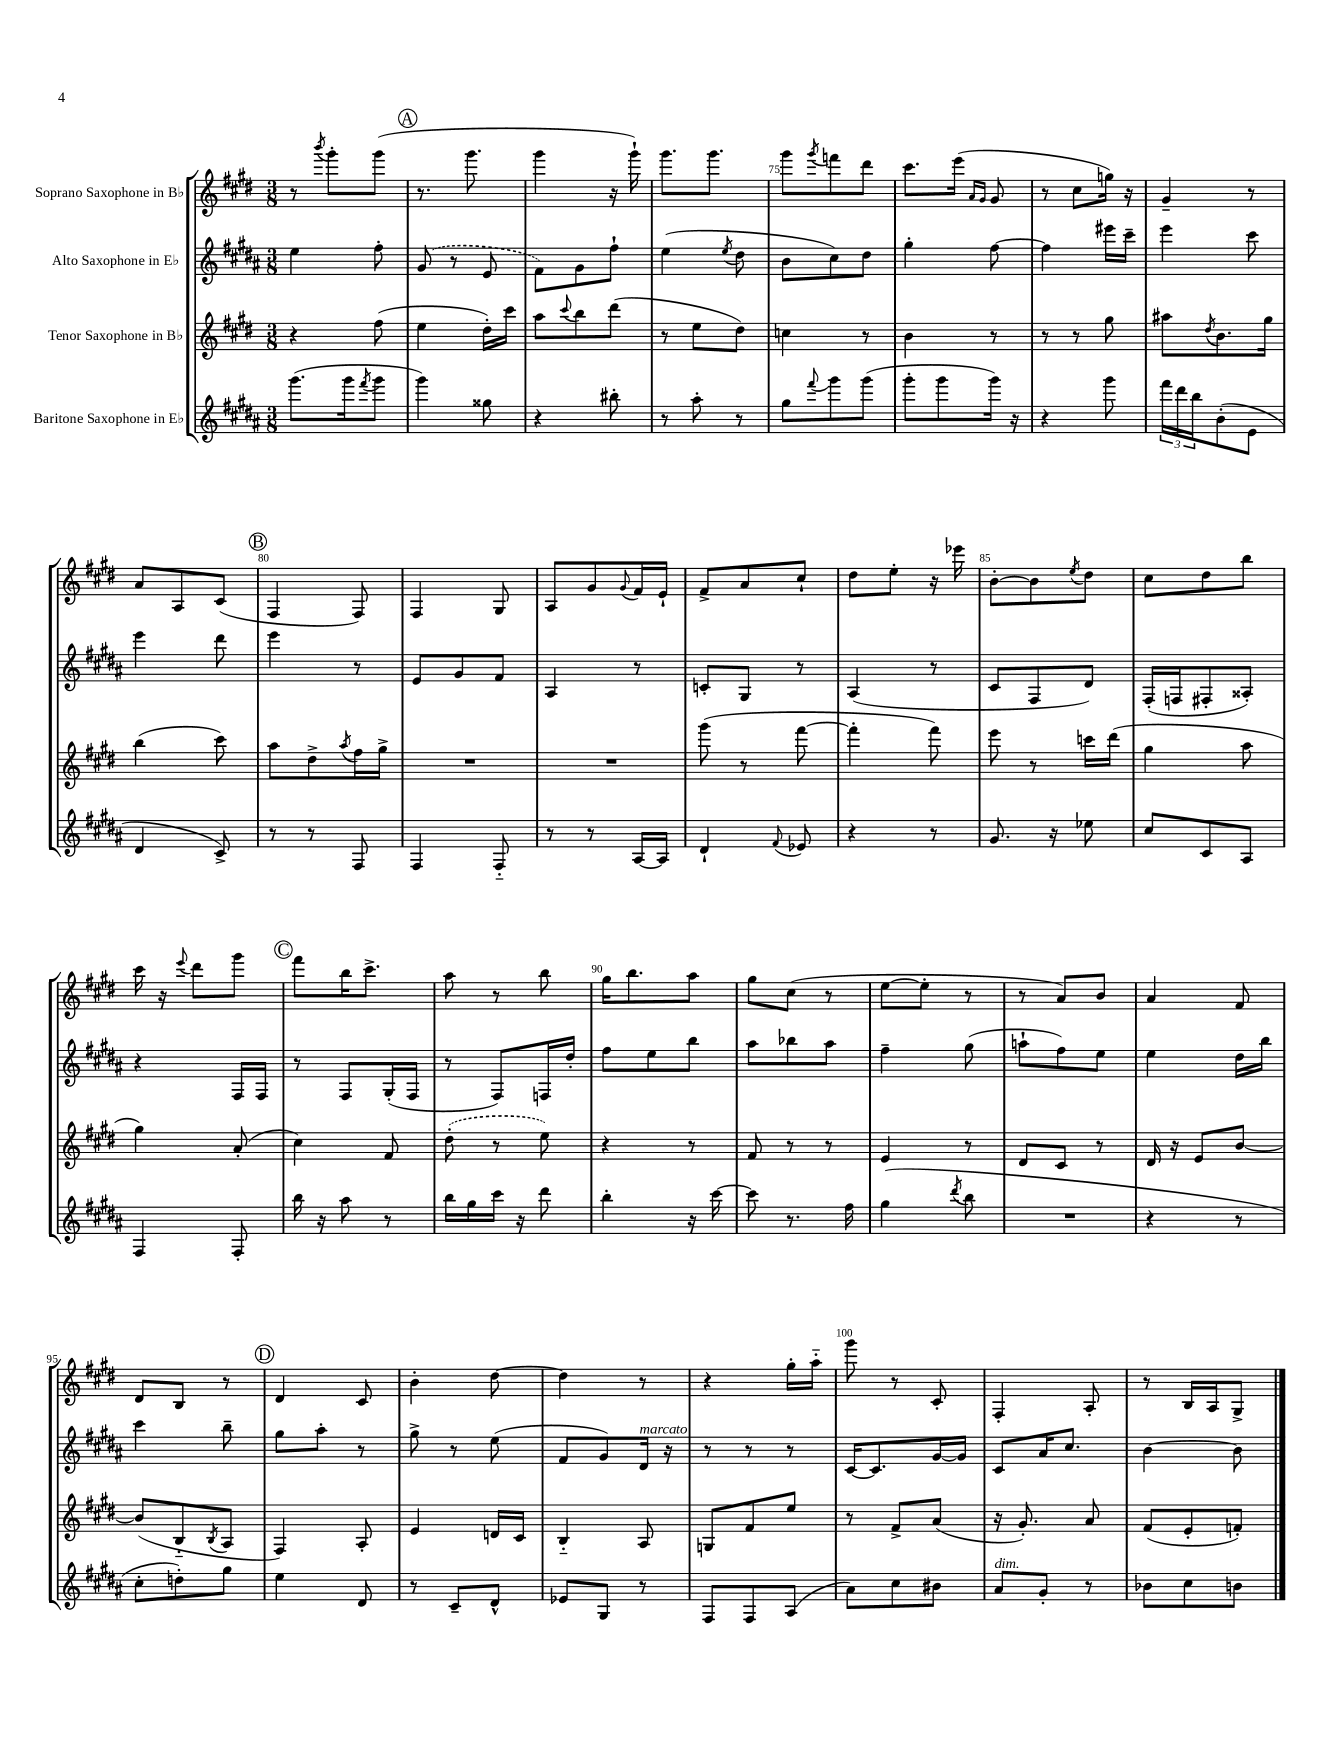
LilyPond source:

<<
\new StaffGroup <<
\new Staff = "s0" \with { instrumentName = "Soprano Saxophone in Bb" } {
    \clef treble \key e \major \numericTimeSignature \time 3/8
    r8 \acciaccatura { b'''8 } gis'''8-. gis'''8( |
    \mark \markup { \circle "A" } r8. gis'''8. |
    gis'''4 r16 gis'''16-!) |
    gis'''8. gis'''8. |
    gis'''8 \acciaccatura { gis'''8 } f'''8 dis'''8 |
    cis'''8. e'''16( \grace { a'16 gis'16 } gis'8 |
    r8 cis''8 g''16) r16 |
    gis'4-- r8 |
    a'8 a8 cis'8( |
    \mark \markup { \circle "B" } fis4 fis8) |
    fis4 gis8 |
    a8 gis'8 \appoggiatura { gis'8 } fis'16 e'16-! |
    fis'8-> a'8 cis''8-! |
    dis''8 e''8-. r16 ees'''16 |
    b'8~-. b'8 \acciaccatura { e''8 } dis''8 |
    cis''8 dis''8 b''8 |
    cis'''16 r16 \appoggiatura { e'''8 } dis'''8 gis'''8 |
    \mark \markup { \circle "C" } fis'''8 b''16 cis'''8.-> |
    a''8 r8 b''8 |
    gis''16 b''8. a''8 |
    gis''8 cis''8( r8 |
    e''8~ e''8-. r8 |
    r8 a'8) b'8 |
    a'4 fis'8 |
    dis'8 b8 r8 |
    \mark \markup { \circle "D" } dis'4 cis'8 |
    b'4-. dis''8~ |
    dis''4 r8 |
    r4 gis''16-. a''16-_ |
    gis'''8 r8 cis'8-. |
    fis4-. a8-. |
    r8 b16 a16 gis8-> \bar "|." |
}
\new Staff = "s1" \with { instrumentName = "Alto Saxophone in Eb" } {
    \clef treble \key b \major \numericTimeSignature \time 3/8
    e''4 fis''8-. |
    \mark \markup { \circle "A" } \once \slurDashed gis'8( r8 e'8 |
    fis'8) gis'8 fis''8-! |
    e''4( \acciaccatura { e''8 } dis''8 |
    b'8 cis''8) dis''8 |
    gis''4-. fis''8~ |
    fis''4 eis'''16 cis'''16-- |
    e'''4 cis'''8 |
    e'''4 dis'''8 |
    \mark \markup { \circle "B" } e'''4 r8 |
    e'8 gis'8 fis'8 |
    ais4 r8 |
    c'8-. gis8 r8 |
    ais4( r8 |
    cis'8 fis8 dis'8) |
    fis16-.( f16 fis8-. aisis8-.) |
    r4 fis16 fis16 |
    \mark \markup { \circle "C" } r8 fis8 gis16-.( fis16 |
    r8 fis8) f16 dis''16-. |
    fis''8 e''8 b''8 |
    ais''8 bes''8 ais''8 |
    fis''4-- gis''8( |
    a''8-! fis''8) e''8 |
    e''4 dis''16 b''16 |
    cis'''4 b''8-- |
    \mark \markup { \circle "D" } gis''8 ais''8-. r8 |
    gis''8-> r8 e''8( |
    fis'8 gis'8) dis'16^\markup { \italic "marcato" } r16 |
    r8 r8 r8 |
    cis'16~ cis'8. gis'16~ gis'16 |
    cis'8 ais'16 cis''8. |
    b'4~ b'8 \bar "|." |
}
\new Staff = "s2" \with { instrumentName = "Tenor Saxophone in Bb" } {
    \clef treble \key e \major \numericTimeSignature \time 3/8
    r4 fis''8( |
    \mark \markup { \circle "A" } e''4 dis''16-.) cis'''16 |
    a''8 \appoggiatura { cis'''8 } b''8 dis'''8( |
    r8 e''8 dis''8) |
    c''4 r8 |
    b'4 r8 |
    r8 r8 gis''8 |
    ais''8 \acciaccatura { dis''8 } b'8. gis''16 |
    b''4( cis'''8) |
    \mark \markup { \circle "B" } a''8 dis''8-> \acciaccatura { a''8 } fis''16 gis''16-> |
    R4. |
    R4. |
    gis'''8( r8 fis'''8~ |
    fis'''4-. fis'''8) |
    e'''8 r8 c'''16 dis'''16( |
    gis''4 a''8 |
    gis''4) a'8-.( |
    \mark \markup { \circle "C" } cis''4) fis'8 |
    \once \slurDashed dis''8-.( r8 e''8) |
    r4 r8 |
    fis'8 r8 r8 |
    e'4 r8 |
    dis'8 cis'8 r8 |
    dis'16 r16 e'8 b'8~ |
    b'8( b8-_ \acciaccatura { b8 } a8 |
    \mark \markup { \circle "D" } fis4) a8-. |
    e'4 d'16 cis'16 |
    b4-_ a8 |
    g8 fis'8 e''8 |
    r8 fis'8-> a'8( |
    r16 gis'8.-.) a'8 |
    fis'8( e'8-. f'8-.) \bar "|." |
}
\new Staff = "s3" \with { instrumentName = "Baritone Saxophone in Eb" } {
    \clef treble \key b \major \numericTimeSignature \time 3/8
    gis'''8.( gis'''16 \acciaccatura { fis'''8 } gis'''8 |
    \mark \markup { \circle "A" } gis'''4) gisis''8 |
    r4 bis''8-. |
    r8 ais''8-. r8 |
    gis''8 \appoggiatura { fis'''8 } gis'''8 gis'''8( |
    gis'''8-. gis'''8 gis'''16) r16 |
    r4 gis'''8 |
    \tuplet 3/2 { fis'''16 dis'''16 b''16 } b'8-.( e'8 |
    dis'4 cis'8->) |
    \mark \markup { \circle "B" } r8 r8 fis8 |
    fis4 fis8-_ |
    r8 r8 ais16~ ais16 |
    dis'4-! \appoggiatura { fis'8 } ees'8 |
    r4 r8 |
    gis'8. r16 ees''8 |
    cis''8 cis'8 ais8 |
    fis4 fis8-. |
    \mark \markup { \circle "C" } b''16 r16 ais''8 r8 |
    b''16 gis''16 cis'''16 r16 dis'''8 |
    b''4-. r16 cis'''16~ |
    cis'''8 r8. fis''16 |
    gis''4( \acciaccatura { dis'''8 } b''8 |
    R4. |
    r4 r8 |
    cis''8-. d''8-.) gis''8 |
    \mark \markup { \circle "D" } e''4 dis'8 |
    r8 cis'8-- dis'8-^ |
    ees'8 gis8 r8 |
    fis8 fis8 ais8( |
    ais'8) cis''8 bis'8 |
    ais'8^\markup { \italic "dim." } gis'8-. r8 |
    bes'8 cis''8 b'8 \bar "|." |
}
>>
>>
\layout { \context { \Score currentBarNumber = #71 \override BarNumber.break-visibility = ##(#f #t #t) barNumberVisibility = #(every-nth-bar-number-visible 5) } }
